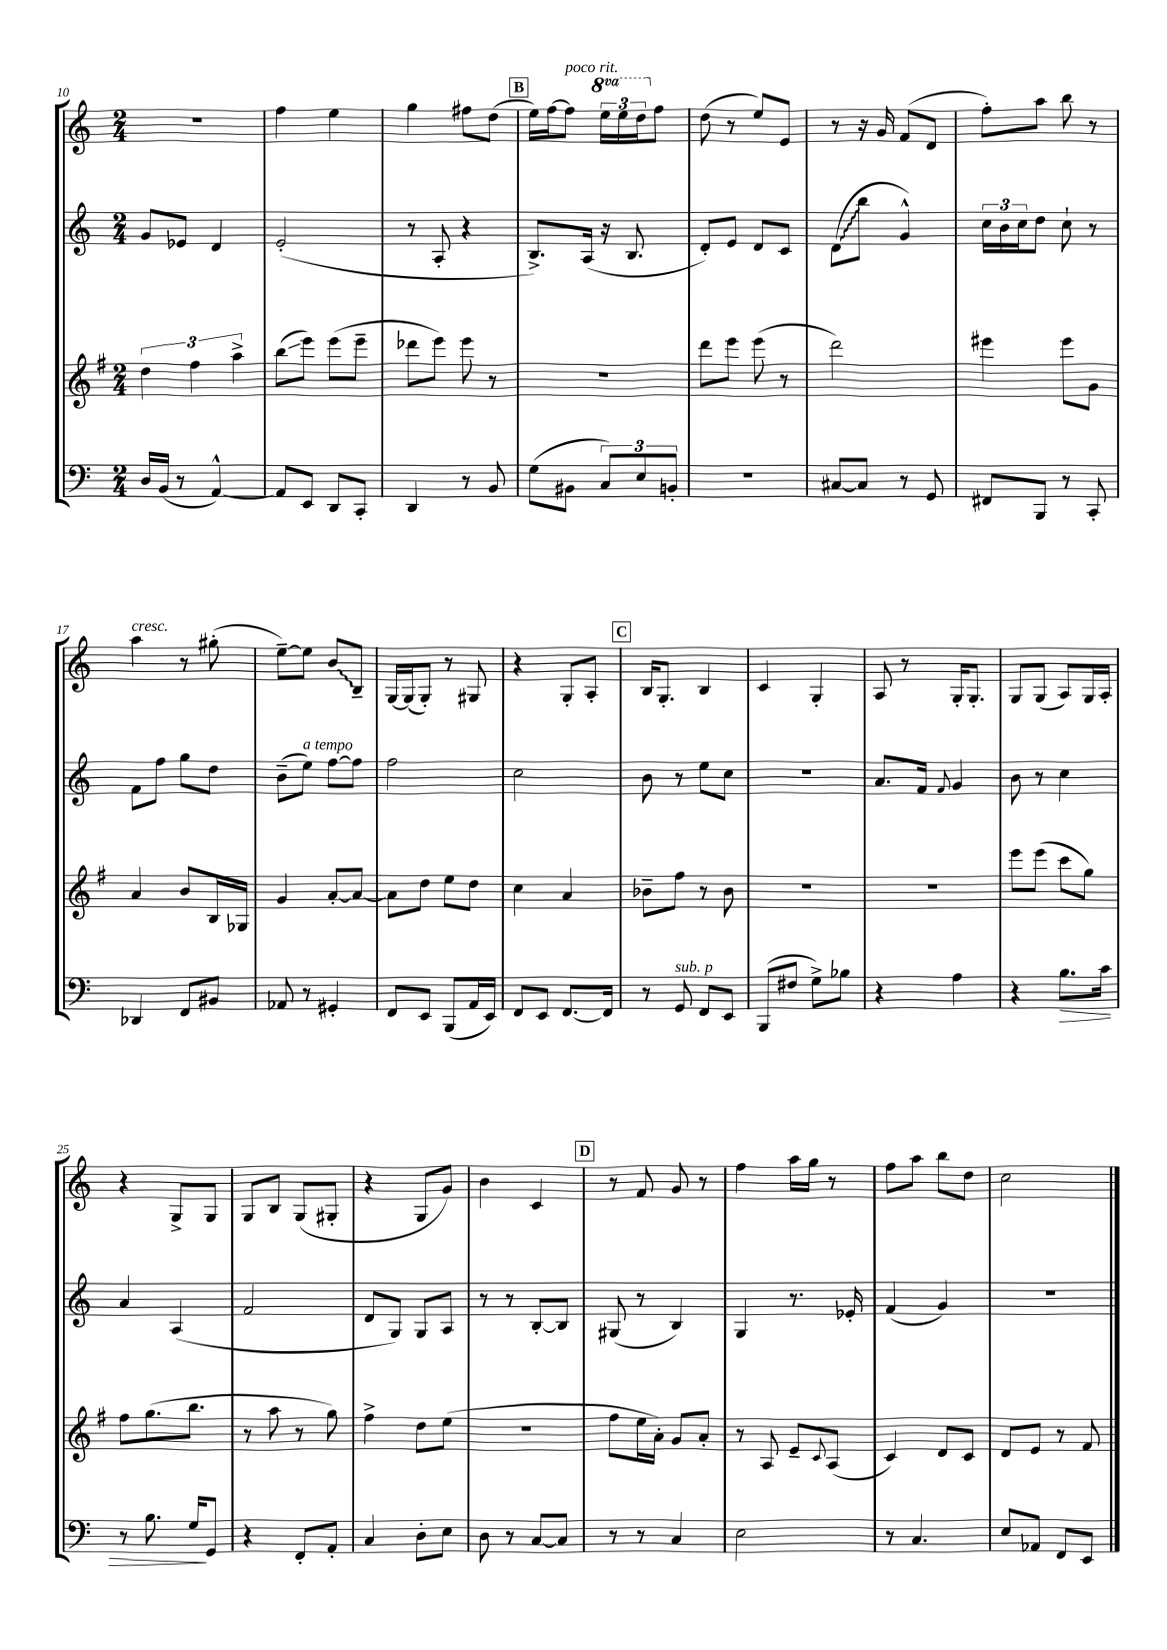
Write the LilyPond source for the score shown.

<<
\new StaffGroup <<
\new Staff = "s0" {
    \clef treble \key c \major \numericTimeSignature \time 2/4 \set Staff.ottavationMarkups = #ottavation-simple-ordinals
    r2 |
    f''4 e''4 |
    g''4 fis''8 d''8( |
    \mark \markup { \box "B" } e''16) f''16~ f''8^\markup { \italic "poco rit." } \tuplet 3/2 { \ottava #1 e'''16 e'''16 d'''16 \ottava #0 } f''8 |
    d''8( r8 e''8) e'8 |
    r8 r16 g'16 f'8( d'8 |
    f''8-.) a''8 b''8 r8 |
    a''4^\markup { \italic "cresc." } r8 gis''8-.( |
    e''8~--) e''8 \once \override Glissando.style = #'zigzag b'8\glissando b8-- |
    g16~ g16( g8-.) r8 gis8 |
    r4 g8-. a8-. |
    \mark \markup { \box "C" } b16 g8.-. b4 |
    c'4 g4-. |
    a8 r8 g16-. g8.-. |
    g8 g8( a8) g16 a16-. |
    r4 g8-> g8 |
    g8 b8 g8( gis8-. |
    r4 g8 g'8) |
    b'4 c'4 |
    \mark \markup { \box "D" } r8 f'8 g'8 r8 |
    f''4 a''16 g''16 r8 |
    f''8 a''8 b''8 d''8 |
    c''2 \bar "|." |
}
\new Staff = "s1" {
    \clef treble \key c \major \numericTimeSignature \time 2/4
    g'8 ees'8 d'4 |
    e'2-.( |
    r8 a8-. r4 |
    \mark \markup { \box "B" } b8.->) a16( r16 b8. |
    d'8-.) e'8 d'8 c'8 |
    \once \override Glissando.style = #'zigzag d'8\glissando( b''8 g'4-^) |
    \tuplet 3/2 { c''16 b'16 c''16 } d''8 c''8-! r8 |
    f'8 f''8 g''8 d''8 |
    b'8--( e''8^\markup { \italic "a tempo" }) f''8~ f''8 |
    f''2 |
    c''2 |
    \mark \markup { \box "C" } b'8 r8 e''8 c''8 |
    r2 |
    a'8. f'16 \appoggiatura { f'8 } g'4 |
    b'8 r8 c''4 |
    a'4 a4( |
    f'2 |
    d'8 g8) g8 a8 |
    r8 r8 b8~-. b8 |
    \mark \markup { \box "D" } gis8( r8 b4) |
    g4 r8. ees'16-. |
    f'4( g'4) |
    R2 \bar "|." |
}
\new Staff = "s2" {
    \clef treble \key g \major \numericTimeSignature \time 2/4
    \tuplet 3/2 { d''4 fis''4 a''4-> } |
    b''8\glissando( e'''8) e'''8( e'''8-- |
    des'''8 e'''8) e'''8 r8 |
    \mark \markup { \box "B" } r2 |
    d'''8 e'''8 e'''8( r8 |
    d'''2) |
    eis'''4 eis'''8 g'8 |
    a'4 b'8 b16 ges16 |
    g'4 a'8~-. a'8~ |
    a'8 d''8 e''8 d''8 |
    c''4 a'4 |
    \mark \markup { \box "C" } bes'8-- fis''8 r8 bes'8 |
    R2 |
    R2 |
    e'''8 e'''8( c'''8 g''8) |
    fis''8 g''8.( b''8. |
    r8 a''8 r8 g''8) |
    fis''4-> d''8 e''8( |
    r2 |
    \mark \markup { \box "D" } fis''8 e''16 a'16-.) g'8 a'8-. |
    r8 a8 e'8-- \appoggiatura { c'8 } a8( |
    c'4) d'8 c'8 |
    d'8 e'8 r8 fis'8 \bar "|." |
}
\new Staff = "s3" {
    \clef bass \key c \major \numericTimeSignature \time 2/4
    d16 b,16( r8 a,4~-^) |
    a,8 e,8 d,8 c,8-. |
    d,4 r8 b,8 |
    \mark \markup { \box "B" } g8( bis,8 \tuplet 3/2 { c8) e8 b,8-. } |
    r2 |
    cis8~ cis8 r8 g,8 |
    fis,8 b,,8 r8 c,8-. |
    des,4 f,8 bis,8 |
    aes,8 r8 gis,4-. |
    f,8 e,8 b,,8( a,16 e,16) |
    f,8 e,8 f,8.~ f,16 |
    \mark \markup { \box "C" } r8 g,8^\markup { \italic "sub. p" } f,8 e,8 |
    b,,8( fis8 g8->) bes8 |
    r4 a4 |
    r4 b8.\> c'16 |
    r8 b8. g16\! g,8 |
    r4 f,8-. a,8-. |
    c4 d8-. e8 |
    d8 r8 c8~ c8 |
    \mark \markup { \box "D" } r8 r8 c4 |
    e2 |
    r8 c4. |
    e8 aes,8 f,8 e,8 \bar "|." |
}
>>
>>
\layout { \context { \Score currentBarNumber = #10 } }
